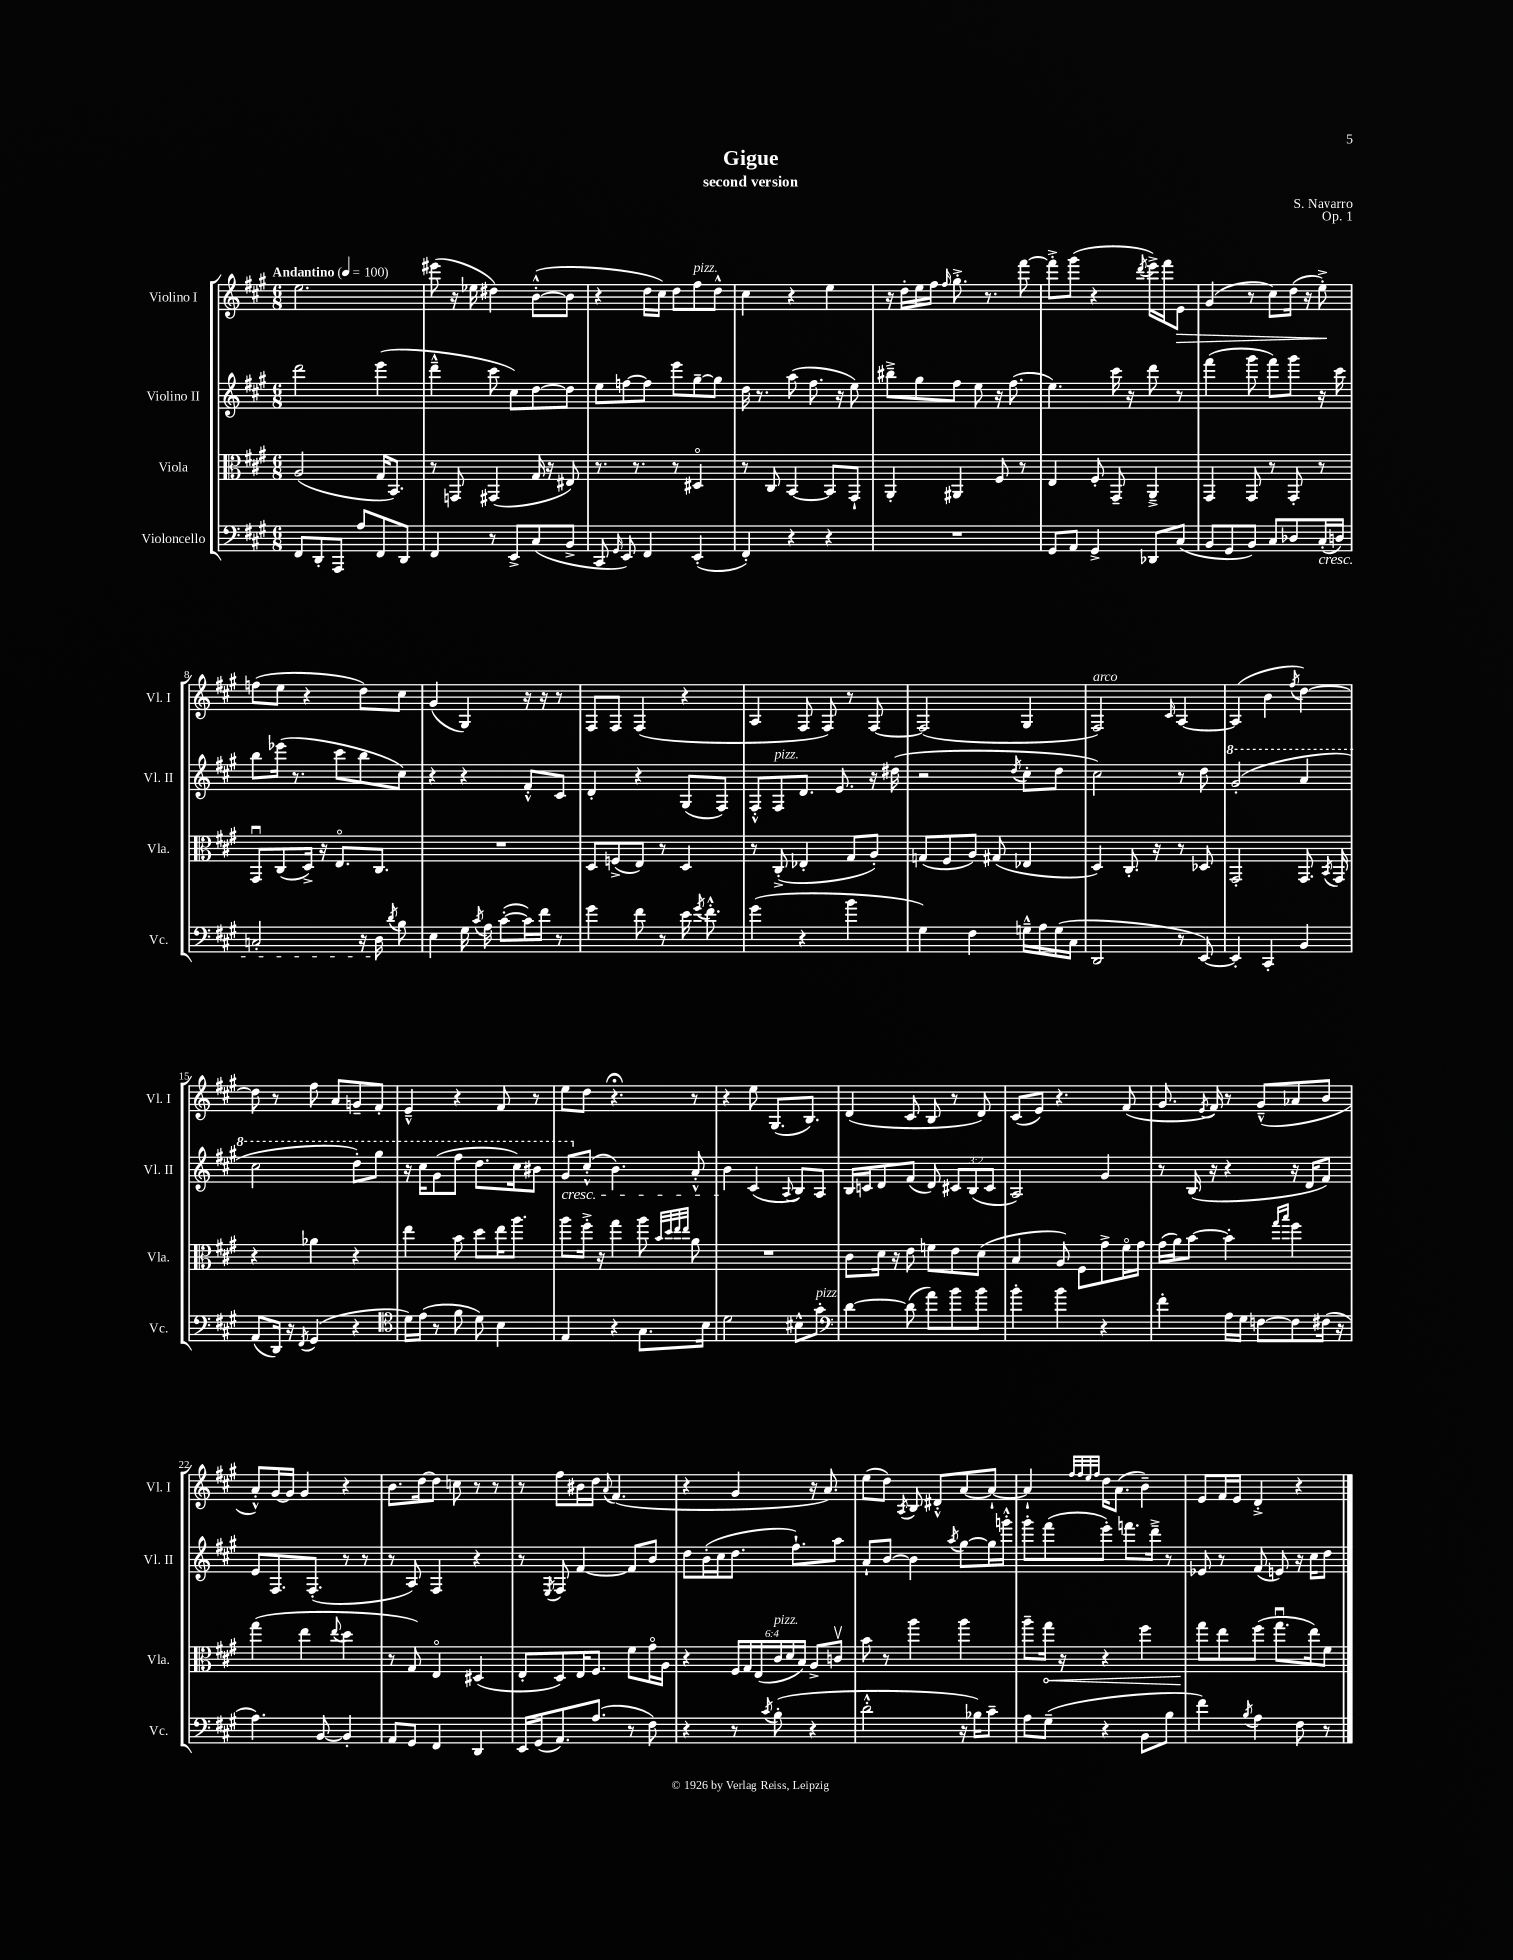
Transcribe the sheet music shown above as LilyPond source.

\header { title = "Gigue" composer = "S. Navarro" subtitle = "second version" opus = "Op. 1" }
<<
\new StaffGroup <<
\new Staff = "s0" \with { instrumentName = "Violino I" shortInstrumentName = "Vl. I" } {
    \clef treble \key a \major \numericTimeSignature \time 6/8 \tempo "Andantino" 4 = 100
    \autoBeamOff e''2. |
    eis'''8( r16 ees''16 dis''4) b'8[~-.-^( b'8] |
    r4 d''16[ cis''16]) d''8[ fis''8^\markup { \italic "pizz." } d''8]-^ |
    cis''4 r4 e''4 |
    r16 d''16[-. e''16 fis''16] \grace { fis''16 } gis''8.-.-> r8. fis'''8~ |
    fis'''8[-.-> gis'''8]( r4 \acciaccatura { d'''8 } e'''16[->) fis'''16 e'8]\> |
    gis'4( r8 cis''8[) d''16]( r16 e''8-.->\!) |
    f''8[( e''8] r4 d''8[) cis''8] |
    gis'4( gis4) r16 r16 r8 |
    fis8[ fis8] fis4( r4 |
    a4 fis8 fis8) r8 fis8~ |
    fis2( gis4 |
    fis2^\markup { \italic "arco" }) \grace { cis'16 } a4~ |
    a4( b'4 \acciaccatura { fis''8 } d''4~) |
    d''8 r8 fis''8 a'8[ g'8-- fis'8]-. |
    e'4---^ r4 fis'8 r8 |
    e''8[ d''8] r4.\fermata r8 |
    r4 e''8 gis8.[( b8.]) |
    d'4( cis'8 b8 r8 d'8) |
    cis'8[( e'8]) r4. fis'8( |
    gis'8. \acciaccatura { e'8 } fis'16) r8 gis'8[---^( aes'8 b'8] |
    a'8[-.-^) gis'16~ gis'16] gis'4 r4 |
    b'8.[ d''16~ d''8] c''8 r8 r8 |
    r8 fis''8[ bis'16 d''16] \appoggiatura { a'8 } fis'4.( |
    r4 gis'4 r16 a'8.) |
    e''8[( d''8]) \acciaccatura { a8 } b8 dis'8[-.-^ a'8~ a'8]~-! |
    a'4-! \grace { fis''32[ fis''32 e''32 fis''32] } d''16[ a'8.]( b'4--) |
    e'8[ fis'16 e'16] d'4-.-> r4 \bar "|." |
}
\new Staff = "s1" \with { instrumentName = "Violino II" shortInstrumentName = "Vl. II" } {
    \clef treble \key a \major \numericTimeSignature \time 6/8 \override Staff.TupletNumber.text = #tuplet-number::calc-fraction-text
    \autoBeamOff d'''2 e'''4( |
    d'''4---^ cis'''8 cis''8[) d''8~ d''8] |
    e''8[ f''8~ f''8] e'''8[ gis''8~-- gis''8] |
    d''16 r8. a''8( fis''8. r16 e''8) |
    bis''8[---> gis''8 fis''8] e''8 r16 fis''8.( |
    e''4.) cis'''16 r16 d'''8 r8 |
    fis'''4( gis'''8 fis'''8[) gis'''8] r16 cis'''16 |
    b''8[ ees'''16]( r8. cis'''8[ b''8 cis''8]) |
    r4 r4 fis'8[-.-^ cis'8] |
    d'4-. r4 gis8[( fis8]) |
    fis8[-.-^ fis8^\markup { \italic "pizz." } d'8.] e'8. r16 dis''16( |
    r2 \acciaccatura { d''8 } cis''8[-. d''8] |
    cis''2) r8 d''8 |
    \ottava #1 gis''2-.( a''4 |
    cis'''2 d'''8[-.) gis'''8] |
    r16 cis'''16[ gis''8( fis'''8] d'''8.[ cis'''16) bis''8] |
    gis''8[\cresc \ottava #0 cis''8]-.-^( b'4.) a'8-.-^ |
    b'4\! cis'4( \appoggiatura { a8 } b8[) a8] |
    b16[ c'16 d'8 fis'8]( d'8) \tuplet 3/2 { cis'8[ b8( cis'8] } |
    a2) gis'4 |
    r8 b16( r16 r4 r16 d'16[ fis'8]) |
    e'8[ fis8. fis8.]-.( r8 r8 |
    r8 a8) fis4 r4 |
    r8 \acciaccatura { e8 } fis8 fis'4~ fis'8[ b'8] |
    d''8[ b'16-.( cis''16 d''8.] fis''8.[-!) a''8] |
    a'8[-! b'8]~ b'4 \acciaccatura { a''8 } gis''8[~ gis''16 g'''16]-.-^ |
    gis'''8[-. fis'''8( e'''8]-.) f'''8.[ d'''16]---> r8 |
    ees'8 r8 fis'8( e'8) r16 cis''16[ d''8] \bar "|." |
}
\new Staff = "s2" \with { instrumentName = "Viola" shortInstrumentName = "Vla." } {
    \clef alto \key a \major \numericTimeSignature \time 6/8 \override Staff.TupletNumber.text = #tuplet-number::calc-fraction-text
    \autoBeamOff a2( gis16[ b,8.]) |
    r8 g,8 gis,4( gis16 r16 eis8) |
    r8. r8. r8 dis4\flageolet |
    r8 cis8 b,4~ b,8[ gis,8]-! |
    a,4-. ais,4 fis8 r8 |
    e4 fis8-. gis,8-- a,4---> |
    gis,4 gis,8 r8 gis,8-. r8 |
    gis,8[\downbow cis8( d16]->) r16 e8.[\flageolet cis8.] |
    R2. |
    d8[ f8->( e8]) r8 d4 |
    r8 cis8-.->( ees4-. gis8[ a8]-.) |
    g8[( fis8 a8]) gis8( ees4 |
    d4) cis8.-. r16 r8 des8 |
    gis,2-. gis,8. \acciaccatura { b,8 } gis,16 |
    r4 aes'4 r4 |
    e''4 b'8 d''8[ e''16 a''8.] |
    a''8[ fis''16]-.-> r16 gis''4 a''8 \grace { b'32[ d''32 e''32 e''32] } a'8 |
    R2. |
    cis'8[ d'16] r16 e'8 f'8[ e'8 d'8]( |
    b4 a8) fis8[ gis'8-> fis'16\flageolet gis'16] |
    gis'16[( a'16) b'8]~ b'4-. \grace { gis''16[ b''16] } fis''4 |
    gis''4( e''4 \appoggiatura { e''8 } d''4 |
    r8 gis8) e4\flageolet dis4( |
    e8[-. d8) e16 fis8.] fis'8[ gis'16\flageolet a16] |
    r4 \tuplet 6/4 { fis16[ gis16 e16( cis'16^\markup { \italic "pizz." } d'16 b16]) } a8[-> c'8]\upbow |
    b'8 r8 a''4 a''4 |
    a''8[-- \once \override Hairpin.circled-tip = ##t gis''16]\< r16 r4 fis''4 |
    gis''8[\! e''8 fis''8]( gis''8.[\downbow e''16) fis'8] \bar "|." |
}
\new Staff = "s3" \with { instrumentName = "Violoncello" shortInstrumentName = "Vc." } {
    \clef bass \key a \major \numericTimeSignature \time 6/8
    \autoBeamOff fis,8[ d,8-. a,,8] a8[ fis,8 d,8] |
    fis,4 r8 e,8[-> cis8( b,8]-> |
    cis,8 \grace { gis,16 } e,8) fis,4 e,4-.( |
    fis,4-.) r4 r4 |
    R2. |
    gis,8[ a,8] gis,4-> des,8[ cis8]( |
    b,8[ gis,8 b,8]) cis8[ des8 cis16-.\cresc( d16]) |
    c2-. r16 d16\! \acciaccatura { d'8 } b8 |
    e4 gis16 \acciaccatura { cis'8 } a16 cis'8[~-.( cis'16) fis'16] r8 |
    gis'4 fis'8 r8 e'16 \acciaccatura { gis'8 } fis'8.-.-^ |
    gis'4( r4 b'4 |
    gis4) fis4 g16[---^ a16 g16( cis16] |
    d,2 r8 e,8~) |
    e,4-. cis,4-. b,4 |
    a,8[( d,16]) r16 \acciaccatura { fis,8 } gis,4( r4 |
    \clef tenor d'16[) e'16]( r8 fis'8 d'8) b4 |
    e4 r4 gis8.[ b16] |
    d'2 bis8[-^ gis'8]-.^\markup { \italic "pizz." } |
    \clef bass d'4~ d'8( a'8[) b'8 b'8] |
    b'4-. b'4 r4 |
    fis'4-. a16[ gis16] f8[~ f8 fis16]( r16 |
    a4.) b,8~ b,4-. |
    a,8[ gis,8] fis,4 d,4 |
    e,16[ gis,16( a,8.) a8.]( r8 fis8) |
    r4 r8 \acciaccatura { cis'8 } b8-.( r4 |
    d'2-.-^ r16 bes16[) cis'8]-- |
    a8[ gis8]--( r4 b,8[ b8] |
    fis'4) \acciaccatura { b8 } a4 fis8 r8 \bar "|." |
}
>>
>>
